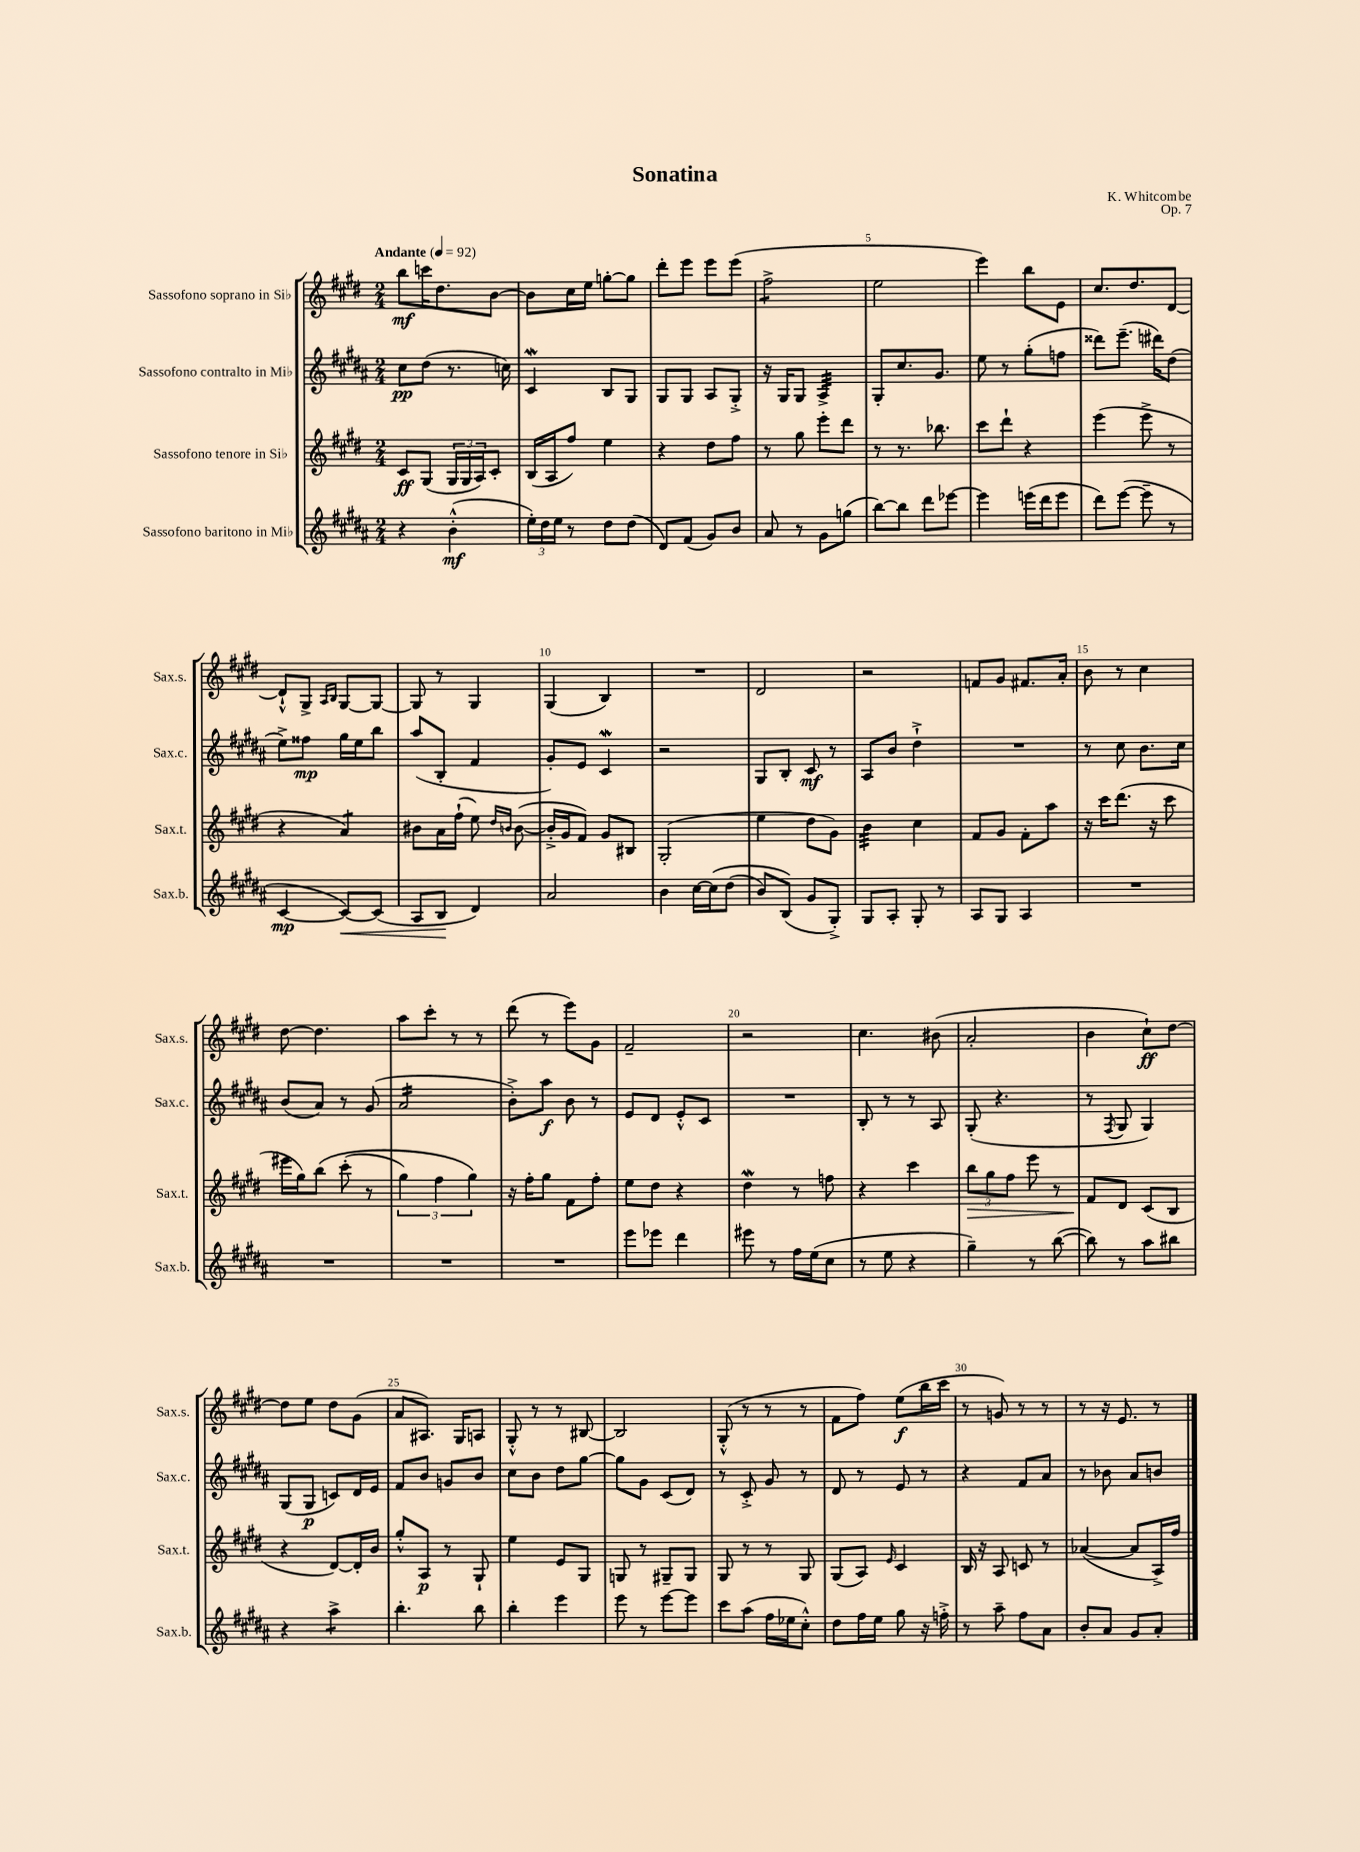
\header { title = "Sonatina" composer = "K. Whitcombe" opus = "Op. 7" }
<<
\new StaffGroup <<
\new Staff = "s0" \with { instrumentName = "Sassofono soprano in Sib" shortInstrumentName = "Sax.s." } {
    \clef treble \key e \major \numericTimeSignature \time 2/4 \tempo "Andante" 4 = 92
    b''8\mf c'''16 dis''8. b'8~ |
    b'8 cis''16 e''16 g''8~-. g''8 |
    dis'''8-. e'''8 e'''8 e'''8( |
    fis''2:8-> |
    e''2 |
    e'''4) b''8 e'8 |
    cis''8. dis''8. dis'8~ |
    dis'8-!-^ gis8-> \grace { a16 b16 } gis8~ gis8~ |
    gis8 r8 gis4 |
    gis4( b4) |
    R2 |
    dis'2 |
    r2 |
    f'8 gis'8 fis'8. a'16-. |
    b'8 r8 cis''4 |
    dis''8~ dis''4. |
    a''8 cis'''8-. r8 r8 |
    dis'''8( r8 e'''8) gis'8 |
    fis'2-- |
    r2 |
    cis''4. bis'8( |
    a'2-. |
    b'4 cis''8-!\ff) dis''8~ |
    dis''8 e''8 dis''8 gis'8( |
    a'8 ais8.) gis16 a8 |
    gis8-.-^ r8 r8 bis8~ |
    bis2 |
    gis8-.-^( r8 r8 r8 |
    fis'8 fis''8) e''8\f( b''16 cis'''16 |
    r8 g'8) r8 r8 |
    r8 r16 e'8. r8 \bar "|." |
}
\new Staff = "s1" \with { instrumentName = "Sassofono contralto in Mib" shortInstrumentName = "Sax.c." } {
    \clef treble \key b \major \numericTimeSignature \time 2/4
    cis''8\pp dis''8( r8. c''16) |
    cis'4\mordent b8 gis8 |
    gis8 gis8 ais8 gis8-.-> |
    r16 gis16 gis8 ais4:32-> |
    gis8-. cis''8. gis'8. |
    e''8 r8 gis''8-.( f''8 |
    disis'''8) e'''8.--( dis'''16) dis''8( |
    e''8->) fisis''8\mp gis''16 e''16 b''8 |
    ais''8( b8-. fis'4 |
    gis'8-.) e'8 cis'4\mordent |
    r2 |
    gis8 b8-. cis'8\mf r8 |
    ais8 b'8 dis''4-!-> |
    R2 |
    r8 cis''8 b'8. cis''16 |
    b'8( ais'8) r8 gis'8( |
    ais'2:16 |
    b'8-.->) ais''8\f b'8 r8 |
    e'8 dis'8 e'8-.-^ cis'8 |
    R2 |
    b8-. r8 r8 ais8 |
    gis8-.( r4. |
    r8 \acciaccatura { fis8 } gis8 gis4) |
    gis8( gis8\p c'8) dis'16 e'16 |
    fis'8 b'8 g'8 b'8 |
    cis''8 b'8 dis''8 gis''8~ |
    gis''8 gis'8 cis'8( dis'8) |
    r8 cis'8-.-> gis'8 r8 |
    dis'8 r8 e'8 r8 |
    r4 fis'8 ais'8 |
    r8 bes'8 ais'8 b'8 \bar "|." |
}
\new Staff = "s2" \with { instrumentName = "Sassofono tenore in Sib" shortInstrumentName = "Sax.t." } {
    \clef treble \key e \major \numericTimeSignature \time 2/4
    cis'8\ff gis8( \tuplet 3/2 { gis16 gis16 a16) } cis'8-. |
    b16( a16 fis''8) e''4 |
    r4 dis''8 fis''8 |
    r8 gis''8 e'''8-. dis'''8 |
    r8 r8. bes''8. |
    cis'''8 dis'''8-! r4 |
    e'''4( e'''8-> r8 |
    r4 a'4:8) |
    bis'8 a'16 fis''16-!( e''8) \grace { dis''16 b'16 } b'8~( |
    b'16-.-> gis'16 fis'8) gis'8 bis8 |
    gis2-.( |
    e''4 dis''8 gis'8) |
    b'4:32 cis''4 |
    fis'8 gis'8 fis'8-. a''8 |
    r16 cis'''16 dis'''8.( r16 cis'''8 |
    eis'''16 gis''16) b''8\( cis'''8-.( r8 |
    \tuplet 3/2 { gis''4) fis''4 gis''4\) } |
    r16 fis''16-. gis''8 fis'8 fis''8-. |
    e''8 dis''8 r4 |
    dis''4\mordent r8 f''8 |
    r4 cis'''4 |
    \tuplet 3/2 { b''8\> gis''8 fis''8 } e'''8 r8 |
    fis'8\! dis'8 cis'8( b8 |
    r4 dis'8~) dis'16-. b'16 |
    gis''8-.-^ a8\p r8 gis8-! |
    e''4 e'8 gis8 |
    g8 r8 gis8-- gis8 |
    gis8 r8 r8 gis8 |
    gis8( a8) \grace { e'16 } cis'4 |
    b16 r16 a8 c'8 r8 |
    aes'4~( aes'8 a16->) fis''16 \bar "|." |
}
\new Staff = "s3" \with { instrumentName = "Sassofono baritono in Mib" shortInstrumentName = "Sax.b." } {
    \clef treble \key b \major \numericTimeSignature \time 2/4
    r4 b'4-.-^\mf( |
    \tuplet 3/2 { e''16-.) dis''16 e''16 } r8 dis''8 dis''8( |
    dis'8) fis'8( gis'8) b'8 |
    ais'8 r8 gis'8 g''8( |
    b''8~) b''8 dis'''8 ees'''8~ |
    ees'''4 e'''16( dis'''16 e'''8 |
    dis'''8) e'''8~( e'''8-- r8 |
    cis'4~\mp cis'8~\<) cis'8( |
    ais8 b8\! dis'4) |
    ais'2 |
    b'4 cis''16~ cis''16\( dis''8( |
    b'8) b8(\) gis'8 gis8-.->) |
    gis8 ais8-. gis8-. r8 |
    ais8 gis8 ais4 |
    R2 |
    R2 |
    R2 |
    R2 |
    e'''8 ees'''8 dis'''4 |
    eis'''8 r8 fis''16 e''16( cis''8 |
    r8 e''8 r4 |
    gis''4--) r8 b''8~( |
    b''8) r8 ais''8 bis''8 |
    r4 ais''4:8-> |
    b''4.-. b''8 |
    b''4-. e'''4 |
    e'''8 r8 e'''8~ e'''8 |
    cis'''8 ais''8( fis''16 ees''16 cis''8-.-^) |
    dis''8 fis''16 e''16 gis''8 r16 f''16-.-> |
    r8 ais''8-- fis''8 ais'8 |
    b'8-. ais'8 gis'8 ais'8-. \bar "|." |
}
>>
>>
\layout { \context { \Score \override BarNumber.break-visibility = ##(#f #t #t) barNumberVisibility = #(every-nth-bar-number-visible 5) } }
